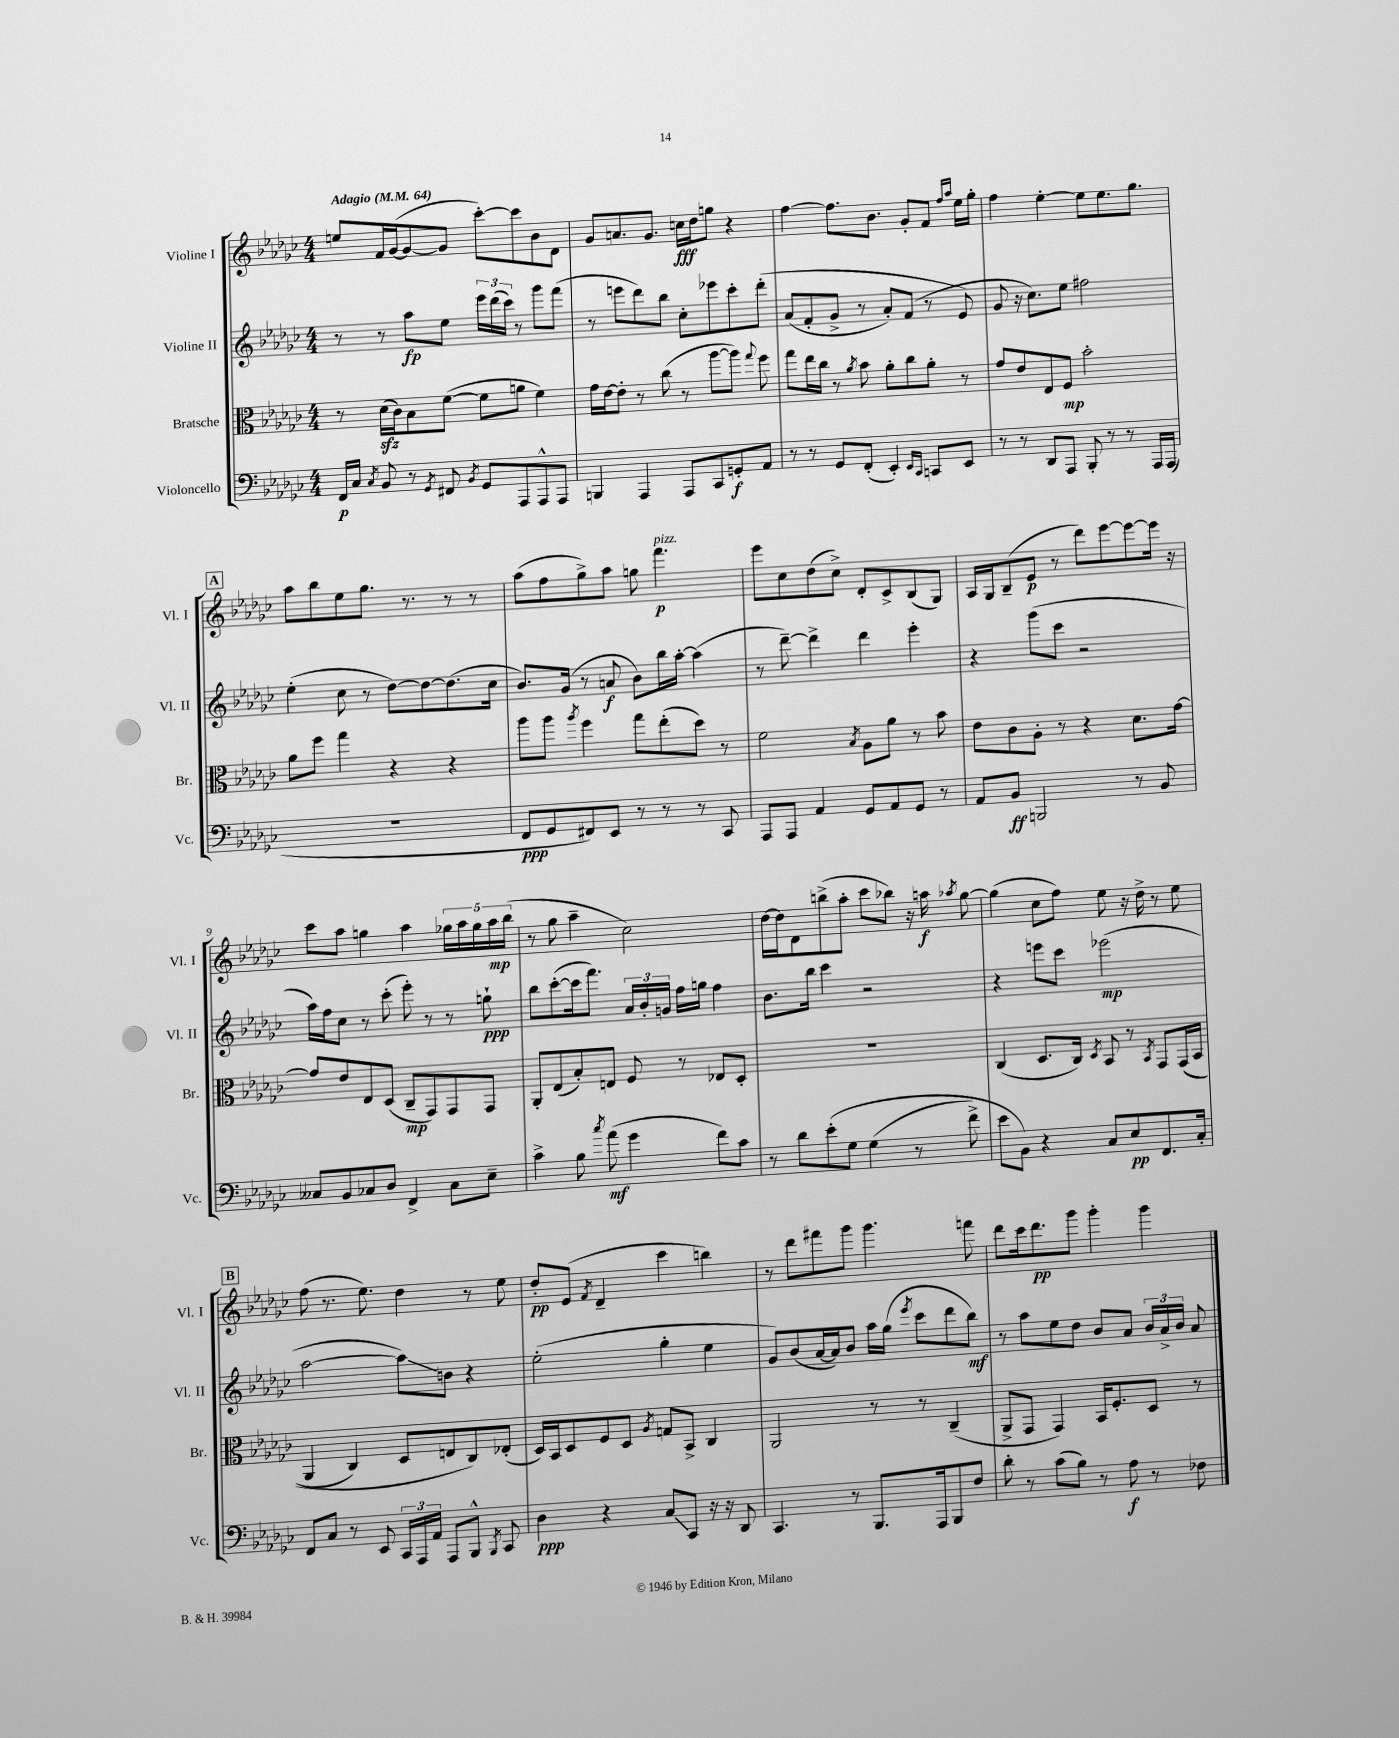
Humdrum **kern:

**kern	**kern	**kern	**kern
*staff4	*staff3	*staff2	*staff1
*clefF4	*clefC3	*clefG2	*clefG2
*k[b-e-a-d-g-c-]	*k[b-e-a-d-g-c-]	*k[b-e-a-d-g-c-]	*k[b-e-a-d-g-c-]
*M4/4	*M4/4	*M4/4	*M4/4
*MM64	*MM64	*MM64	*MM64
16FF	8r	8r	8ee
16C-	.	.	.
8qC-	.	.	.
8BB-	(16d-	8r	16f
.	16c-)	.	([16g-
8r	8B-	8aa-	8g-_
8qGG-	.	.	.
8FF#	([8f	8ee-	8g-]
8qBB-	.	.	.
8GG-	8f]	24eee-	[8ccc-')
.	.	(24ddd-	.
.	.	24ccc-)	.
8AAA-	8a	8r	8ccc-]
8AAA-^^	4f)	8ggg-	8b-
8AAA-	.	(8fff	8d-
=	=	=	=
4BBB	16g-	8r	8g-
.	[16e-	.	.
.	8e-']	8eee	8.a
4AAA-	8r	8ddd-)	.
.	.	.	8.g-
.	(8cc-	8bb-	.
8AAA-	8r	8cc-'	16cc
.	.	.	16dd-
8CC-	[8aa-	8eee-	8gg
8GG'	8aa-])	8ccc-'	4r
.	8qqgg-	.	.
8AA-	8ff	&(8ddd-'	.
=	=	=	=
8r	8gg-	(8a-	[4ff
8r	16ee-	8f'	.
.	16cc-	.	.
8GG-	8r	8g-^	8.ff]
.	8qa-	.	.
(8FF'	8b-	8r	.
.	.	.	8.b-
4EE-')	8a-'	8a-')	.
.	8cc-	(8f	8g-'
16qqEE-	.	.	.
16qqCC-	.	.	.
8CC	8a-'	8r	8f
.	.	.	16qqff
.	.	.	16qqaa-
8EE-	8r	8e-&)	16ee-
.	.	.	16gg-'
=	=	=	=
8r	8g-	8g-	4ff
8r	8e-	16r	.
.	.	8.cc-)	.
8DD-	8E-	.	[4ee-'
8AAA-	8F	8ee-	.
8BBB-'	2b-'	2ff#	8ee-]
8r	.	.	8.ee-
8r	.	.	.
.	.	.	8.gg-
16AAA-	.	.	.
(16AAA-	.	.	.
=	=	=	=
1r	8a-	(4ee-'	8aa-
.	8ff	.	8bb-
.	4gg-	8cc-	8ee-
.	.	8r	8.gg-
.	4r	[8dd-)	.
.	.	.	8.r
.	.	8dd-_	.
.	4r	(8.dd-]	8r
.	.	.	8r
.	.	16cc-	.
=	=	=	=
8FF	8aa-	8.b-)	(8aa-
8GG-	8aa-	.	8ff
.	.	(16g-	.
.	8qaa-	.	.
8FF#)	4ff	8r	8gg-^)
8EE-	.	8a	8aa-
8r	8gg-	8b-)	8gg
8r	(8ee-'	16bb-	4.fff
.	.	[16aa-'	.
8r	8dd-)	(4aa-]	.
8CC-	8r	.	.
=	=	=	=
8AAA-	2f	8r	8eee-
8AAA-	.	[8ddd-~)	8cc-
4AA-	.	4ddd-^]	(8dd-
.	.	.	8cc-^)
.	8qB-	.	.
8GG-	8A-	4ddd-	8d-'
8AA-	8a-	.	8c-^
8GG-	8r	4eee-'	(8B-
8r	8b-	.	8G-)
=	=	=	=
8AA-	8e-	4r	16A-
.	.	.	16G-
8BB-	8c-	.	(8B-~
2BBB	8A-'	(8ggg-	8e-
.	8r	8ccc-	8r
.	4r	2r	8ddd-)
.	.	.	[8eee-
8r	8.d-	.	8eee-_
8BB-	.	.	16eee-]
.	[16g-	.	16r
=	=	=	=
8C--	8g-]	16aa-)	8ccc-
.	.	16ff	.
8BB-	8e-	8cc-	8aa-
8C-	8E-	8r	4gg
8D-	(8D-	(8ccc-'	.
4FF^	8C-~	8eee-')	4aa-
.	8GG-)	8r	.
8C-	8GG-	8r	20gg-
.	.	.	20aa-
.	.	.	20gg-
8E-~	8GG-	8gg`	.
.	.	.	20aa-
.	.	.	(20bb-
=	=	=	=
4c-^	8AA-'	8bb-	8r
.	(8E-	([8ccc-'	8gg-
8B-	8B-')	16ccc-]	4aa-~
.	.	8.fff)	.
8qcc-	.	.	.
(8a-	8E	.	.
4g-	8F	24a-	2cc-)
.	.	24b-'	.
.	.	24g	.
.	8r	16ff	.
.	.	16gg	.
8f)	8E-	4ff	.
8c-	8D-'	.	.
=	=	=	=
8r	1r	8.b-	[16dd-
.	.	.	16dd-]
8d-	.	.	8d-
.	.	16bb-	.
&(8e-'	.	4ccc-	(8bb^
8G-	.	.	8aa-'
(4G-	.	2r	8ccc-
.	.	.	8bb-)
8r	.	.	16r
.	.	.	16aa
.	.	.	8qaa-
8f^)	.	.	[8gg-
=	=	=	=
8e-	(4C-	4r	(4gg-]
8BB-&)	.	.	.
4r	8.D-	8eee	8cc-
.	.	8ccc-	8ff)
.	16C-)	.	.
.	8qD-	.	.
8C-	8BB-	(2eee-	8ee-
8E-	8r	.	16r
.	.	.	16dd-^
.	8qBB-	.	.
8.FF	8GG-	.	8r
.	&((16GG-	.	8ee-
16C-'	16BB-	.	.
=	=	=	=
8FF	4AA-	[2aa-	(8ff
8C-	.	.	8.r
8r	4C-)	.	.
.	.	.	8.ee-)
8EE-	.	.	.
24CC-	8D-	8aa-])	4dd-
24AAA-	.	.	.
24AA-	.	.	.
8AAA-	8E	8b	.
8BBB-^^	8C-&)	4r	8r
8qBBB-	.	.	.
8CC-	(8E-'	.	8ee-
=	=	=	=
4D-	16D-)	(2ee-'	8dd-'
.	16BB-	.	.
.	8D-	.	(8e-
.	.	.	8qf
4r	8F	.	4d-~
.	8D-	.	.
.	8qA-	.	.
8C-	8G	4gg-'	4ccc-
8CC-	8BB-^	.	.
16r	4C-	4ee-	4bb)
16r	.	.	.
8DD-	.	.	.
=	=	=	=
4.CC-	2AA-	8g-)	8r
.	.	(8b-	8ddd-
.	.	[16a-	8fff#
.	.	16a-])	.
8r	.	8b-	8ggg-
8.BBB-	8r	16aa-	4.ggg-
.	.	(16gg-	.
.	.	8qeee-	.
.	8r	8ccc-	.
16AAA-	.	.	.
8BBB-	(4C-~	8ddd-	.
8F	.	8bb-)	8fff
=	=	=	=
8d-'	8AA-^	8r	8ddd-
8r	8GG-	8aa-	16ccc-
.	.	.	8.ddd-
(8c-	4GG-)	8ee-	.
8B-)	.	8dd-	8ggg-
8r	16BB-	8b-	4ggg-'
.	8.F'	.	.
8A-	.	8a-	.
8r	8D-	24b-	4ggg-
.	.	24a-^	.
.	.	24b-	.
8F-	8r	8a-	.
==	==	==	==
*-	*-	*-	*-
